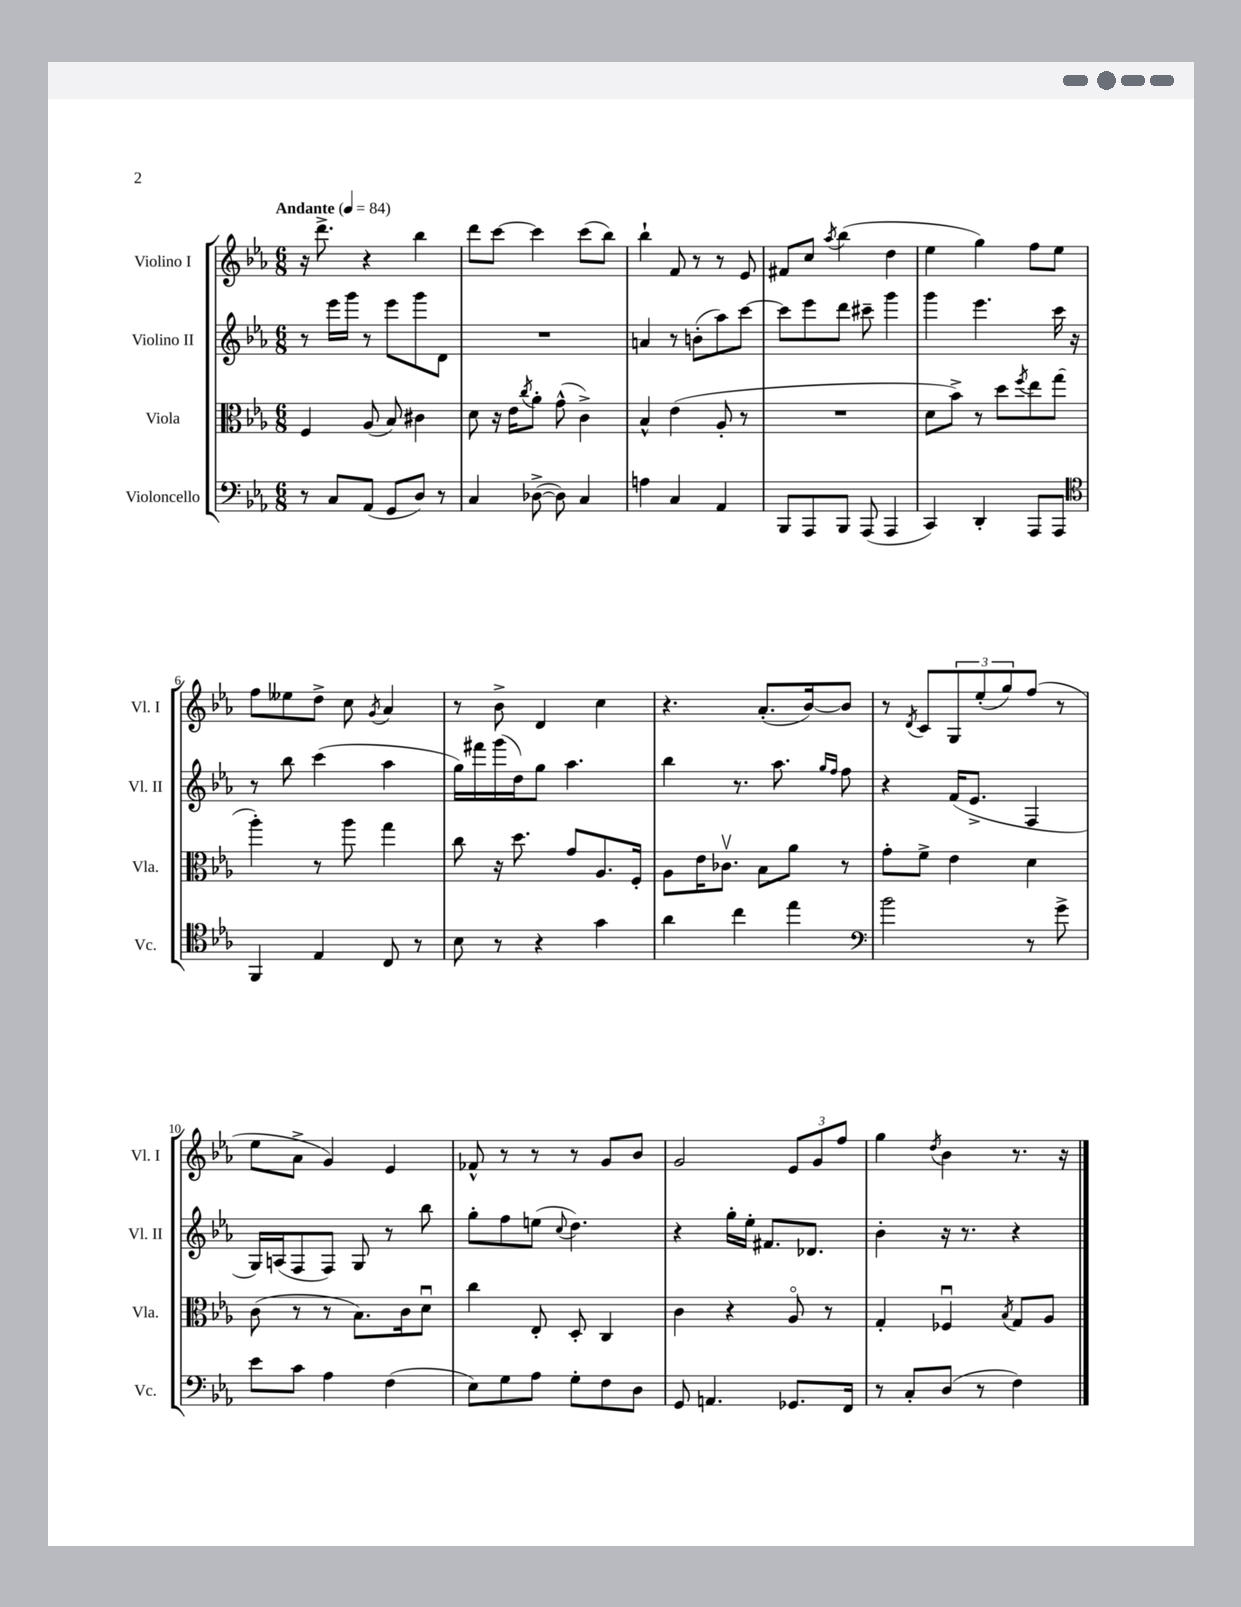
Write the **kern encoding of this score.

**kern	**kern	**kern	**kern
*staff4	*staff3	*staff2	*staff1
*clefF4	*clefC3	*clefG2	*clefG2
*k[b-e-a-]	*k[b-e-a-]	*k[b-e-a-]	*k[b-e-a-]
*M6/8	*M6/8	*M6/8	*M6/8
*MM84	*MM84	*MM84	*MM84
8r	4F/	8r	16r
.	.	.	8.ddd^\
8C/L	.	16eee-\LL	.
.	.	16ggg\JJ	.
(8AA-/J	(8A-/	8r	4r
8GG/L	8B-/)	8eee-\L	.
8D/J)	4c#\	8ggg\	4bb-\
8r	.	8d\J	.
=	=	=	=
4C/	8d\	2.r	8ddd\L
.	16r	.	[8ccc\J
.	16e-\LK	.	.
.	8qcc/	.	.
([8D-^\	8a-'\J	.	4ccc\]
8D-\])	(8g^^\	.	.
4C/	4c^\)	.	(8ccc\L
.	.	.	8bb-\J)
=	=	=	=
4A\	4B-^^/	4a/	4bb-`\
4C/	(4e-\	8r	8f/
.	.	(8b'\L	8r
4AA-/	8A-'/	8aa-\)	8r
.	8r	[8ccc\J	8e-/
=	=	=	=
8BBB-/L	2.r	8ccc\]L	8f#/L
8AAA-/	.	8eee-\	8cc/J
.	.	.	8qaa-/
8BBB-/J	.	8ddd\J	(4bb-\
(8AAA-/	.	8ccc#~\	.
4AAA-/	.	4ggg\	4dd\
=	=	=	=
4CC/)	8d\L	4ggg\	4ee-\
.	8b-^\J)	.	.
4DD'/	8r	4.eee-\	4gg\)
.	8dd\L	.	.
.	8qff/	.	.
8AAA-/L	8ee-\	.	8ff\L
8AAA-/J	(8gg\J	16ccc\	8ee-\J
.	.	16r	.
=	=	=	=
*clefC4	*	*	*
4FF/	4aa-'\)	8r	8ff\L
.	.	8bb-\	8ee--\
4E-/	8r	(4ccc\	8dd^\J
.	8aa-\	.	8cc\
.	.	.	8qg/
8C/	4gg\	4aa-\	4a-/
8r	.	.	.
=	=	=	=
8B-\	8cc\	16gg\LL)	8r
.	.	16fff#\	.
8r	16r	(16ggg\	8b-^\
.	8.dd\	16dd\J)	.
4r	.	8gg\J	4d/
.	8g/L	4.aa-\	.
4g\	8.A-/	.	4cc\
.	16F'/Jk	.	.
=	=	=	=
4a-\	8A-\L	4bb-\	4.r
.	16e-\K	.	.
.	8.c-v\J	.	.
4cc\	.	8.r	.
.	8B-\L	.	(8.a-'/L
.	.	8.aa-\	.
4ee-\	8a-\J	.	.
.	.	.	[16b-/k)
.	.	16qqgg/LL	.
.	.	16qqff/JJ	.
.	8r	8ff\	8b-/]J
=	=	=	=
*clefF4	*	*	*
2b-\	8g'\L	4r	8r
.	.	.	8qd/
.	8f^\J	.	8c/L
.	4e-\	(16f/LK	12G/
.	.	8.e-^/J	.
.	.	.	(12ee-'/
.	.	.	12gg/)
8r	4d\	4F/	(8ff/J
8g^\	.	.	8r
=	=	=	=
8e-\L	(8c\	16G/LL)	8ee-\L
.	.	(16A/J	.
8c\J	8r	8F/	8a-^\J
4A-\	8r	8F/J)	4g/)
.	8.B-\L)	8G/	.
(4F\	.	8r	4e-/
.	16c\k	.	.
.	8du\J	8bb-\	.
=	=	=	=
8E-\L)	4cc\	8gg'\L	8f-^^/
8G\	.	8ff\	8r
8A-\J	8E-'/	(8ee\J	8r
.	.	8qqcc/	.
8G'\L	8D'/	4.dd\)	8r
8F\	4C/	.	8g/L
8D\J	.	.	8b-/J
=	=	=	=
8GG/	4c\	4r	2g/
4.AA/	.	.	.
.	4r	16gg'\LL	.
.	.	16ee-'\JJ	.
.	.	8.f#/L	.
8.GG-/L	8A-o/	.	12e-/L
.	.	8.d-/J	.
.	.	.	12g/
.	8r	.	.
.	.	.	12ff/J
16FF/Jk	.	.	.
=	=	=	=
8r	4G'/	4b-'\	4gg\
8C'/L	.	.	.
.	.	.	8qdd/
(8D/J	4F-u/	16r	4b-\
.	.	8.r	.
8r	.	.	.
.	8qB-/	.	.
4F\)	8G/L	4r	8.r
.	8A-/J	.	.
.	.	.	16r
==	==	==	==
*-	*-	*-	*-
